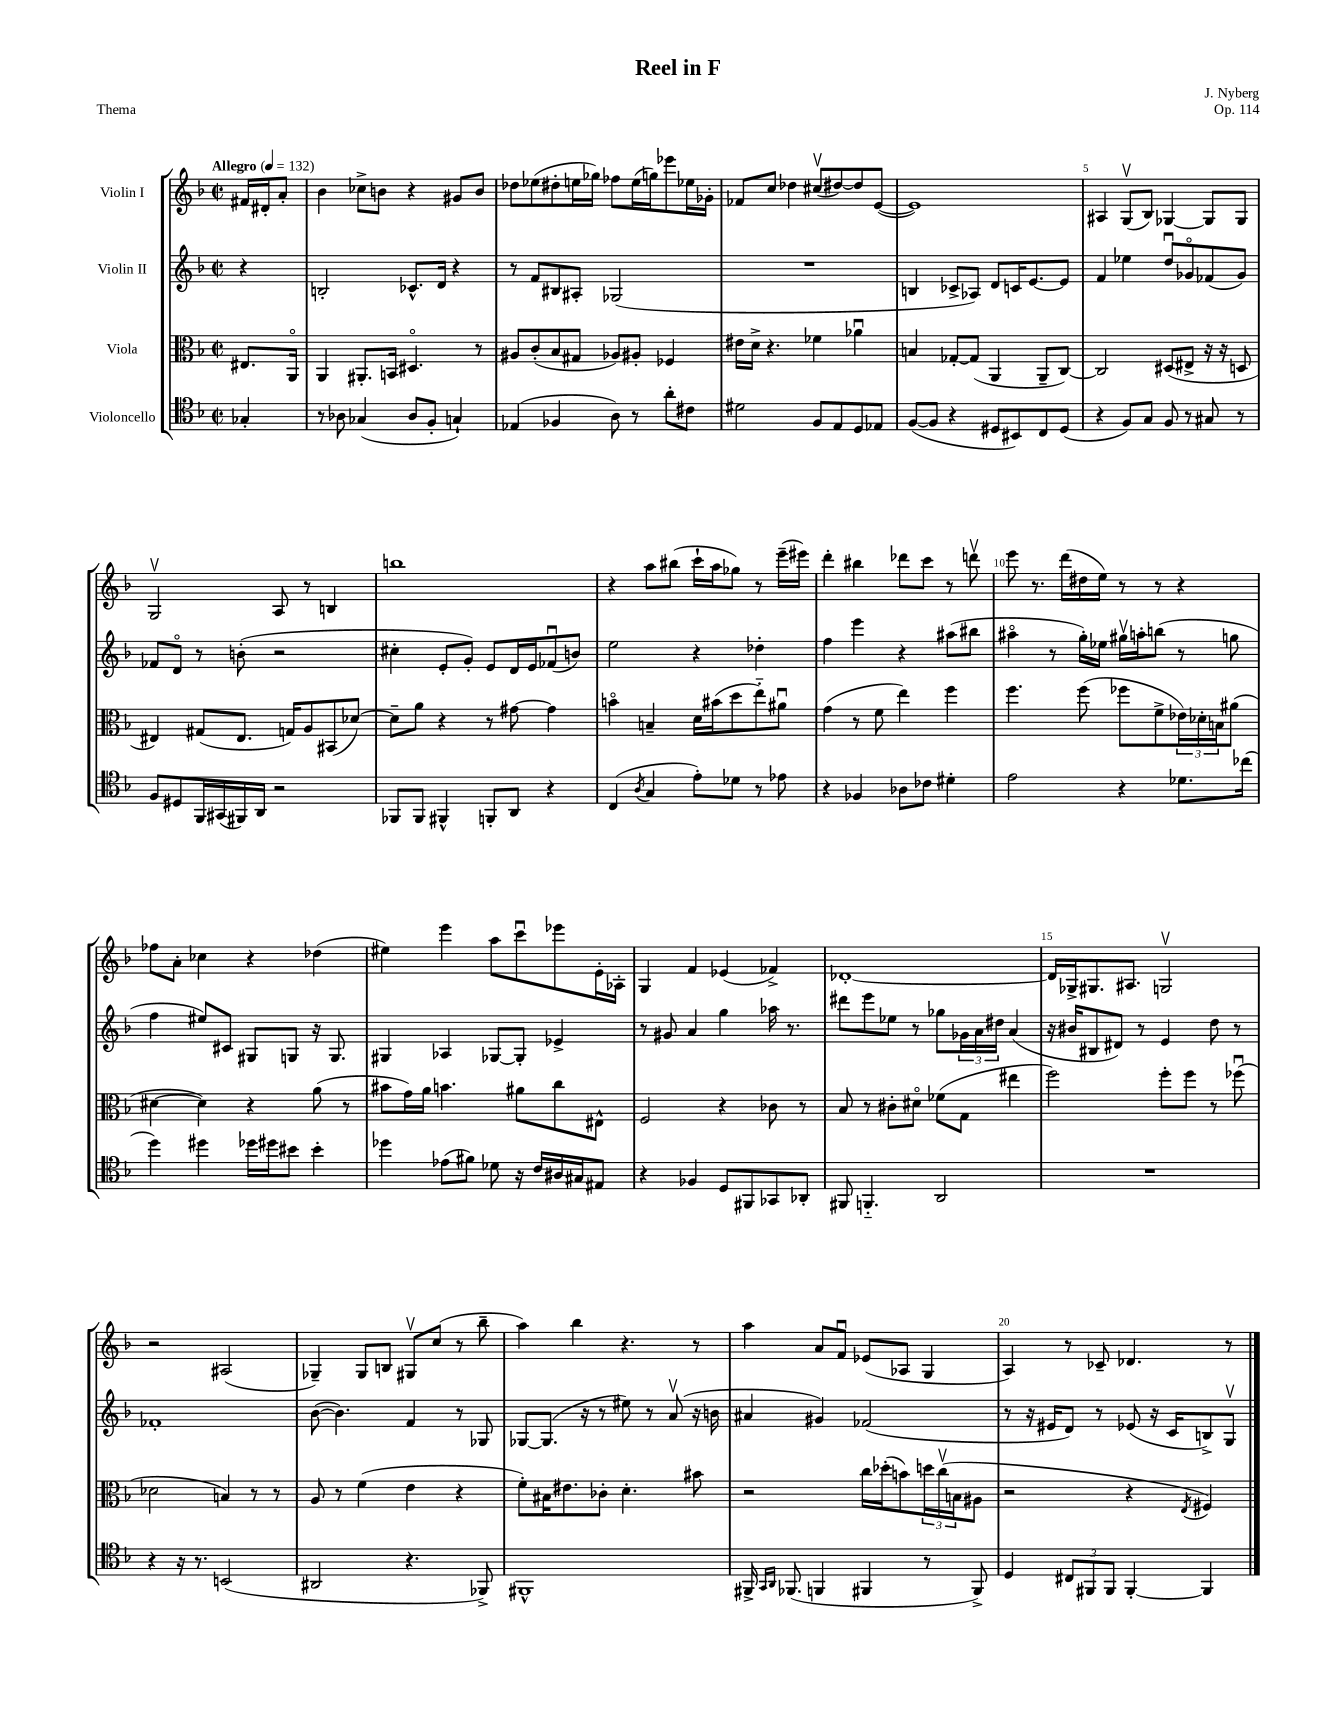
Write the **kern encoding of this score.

**kern	**kern	**kern	**kern
*staff4	*staff3	*staff2	*staff1
*clefC4	*clefC3	*clefG2	*clefG2
*k[b-]	*k[b-]	*k[b-]	*k[b-]
*M2/2	*M2/2	*M2/2	*M2/2
*met(c|)	*met(c|)	*met(c|)	*met(c|)
*MM132	*MM132	*MM132	*MM132
4G-'	8.E#	4r	16f#
.	.	.	16d#'
.	.	.	8a'
.	16AAo	.	.
=	=	=	=
8r	4AA	2B'	4b-
8A-	.	.	.
(4G-	8.AA#'	.	8cc-^
.	.	.	8b
.	16BB	.	.
8A-	4.D#o	8.c-^^	4r
8F'	.	.	.
.	.	16d	.
4G`)	.	4r	8g#
.	8r	.	8b
=	=	=	=
(4E-	8A#	8r	8dd-
.	(8c'	8f	(8ee-
4F-	8B-	8B#	8dd#'
.	8G#	8A#'	16ee
.	.	.	16gg-)
8A)	8A-)	(2G-	8ff-
8r	8A#'	.	(16ee
.	.	.	16gg)
8a'	4F-	.	8eee-
8c#	.	.	16ee-
.	.	.	16g-'
=	=	=	=
2d#	16e#	1r	8f-
.	16d^	.	.
.	4.r	.	8cc
.	.	.	4dd-
8F	4f-	.	(8cc#v
8E	.	.	[8dd#)
8D	4a-u	.	8dd#]
8E-	.	.	([8e
=	=	=	=
([8F	4B	4B	1e])
8F]	.	.	.
4r	[8G-'	8c-^	.
.	(8G-]	8A-)	.
8D#	4AA	8d	.
8BB#)	.	16c	.
.	.	[8.e	.
8C	8AA~	.	.
(8D#	[8C)	8e]	.
=	=	=	=
4r	2C]	4f	4A#
8F)	.	4ee-	(8Gv
8G	.	.	8B-)
8F	(8D#	8ddu	[4G-
8r	8E#^	8g-o	.
8G#	16r	(8f-	8G-]
.	16r	.	.
8r	8D	8g-)	8G-
=	=	=	=
8F	4E#)	8f-	2Gv
8D#	.	8do	.
16FF	(8G#	8r	.
(16GG#	.	.	.
16FF#)	8.E#	(8b'	.
16AA	.	.	.
2r	.	2r	8A
.	16G)	.	.
.	8A	.	8r
.	(8BB#	.	4B
.	[8d-)	.	.
=	=	=	=
8FF-	8d-~]	4cc#'	1bb
8FF-	8a	.	.
4FF#^^	4r	8e'	.
.	.	8g')	.
8FF'	8r	8e	.
8AA	[8g#	16d	.
.	.	16e	.
4r	4g#]	(8f-u	.
.	.	8b)	.
=	=	=	=
(4C	4bo	2ee	4r
8qA	.	.	.
4G	4B~	.	8aa
.	.	.	(8bb#
8e')	16d	4r	16ccc`
.	(16b#	.	16aa
8d-	8dd	.	8gg-)
8r	8ee'~)	4dd-'	8r
8e-	8a#u	.	(16eee~
.	.	.	16eee#)
=	=	=	=
4r	(4g	4ff	4ddd'
4F-	8r	4eee	4bb#
.	8f	.	.
8A-	4ee)	4r	8ddd-
8c-	.	.	8ccc
4d#'	4ff	(8aa#	8r
.	.	8bb#	8dddv
=	=	=	=
2e	4.ff	4aa#o	8eee
.	.	.	8.r
.	.	8r	.
.	.	.	(16ddd
.	(8ff	16gg')	16dd#
.	.	16ee-	16ee)
4r	8ff-	16gg#v	8r
.	.	16aa'	.
.	8f^	(8bb	8r
8.d-	24e-)	8r	4r
.	24d-'	.	.
.	24B	.	.
.	(8a#	8gg	.
(16cc-	.	.	.
=	=	=	=
4dd)	[4d#	4ff	8ff-
.	.	.	8a'
4dd#	4d#])	8ee#)	4cc-
.	.	8c#	.
16dd-	4r	8G#	4r
16dd#	.	.	.
8b#	.	8G	.
4b#'	(8a	16r	(4dd-
.	.	8.G	.
.	8r	.	.
=	=	=	=
4dd-	8b#	4G#	4ee#)
.	16g)	.	.
.	16a	.	.
(8e-	4.b	4A-	4eee
8f#)	.	.	.
8d-	.	[8G-	8aa
16r	8a#	8G-']	8cccu
16c	.	.	.
16A#	8cc	4e-^	8eee-
16G#	.	.	.
8E#	8E#^^	.	16e'
.	.	.	16A-'
=	=	=	=
4r	2F	8r	4G
.	.	8g#	.
4F-	.	4a	4f
8D	4r	4gg	(4e-
8FF#	.	.	.
8GG-	8c-	16aa-	4f-^)
.	.	8.r	.
8AA-'	8r	.	.
=	=	=	=
8FF#	8B-	8ddd#	[1d-'
4.FF'~	8r	8eee	.
.	8c#'	8ee-	.
.	8d#o	8r	.
2AA	(8f-	8gg-	.
.	8G	24g-	.
.	.	24a	.
.	.	24dd#	.
.	4ee#	(4a	.
=	=	=	=
1r	2ff)	16r	16d-]
.	.	16b#	16G-^
.	.	8B#	8.G#
.	.	8d#)	.
.	.	.	8.A#
.	.	8r	.
.	8ff'	4e	2Gv
.	8ff	.	.
.	8r	8dd	.
.	(8ff-u	8r	.
=	=	=	=
4r	2d-	1f-'	2r
16r	.	.	.
8.r	.	.	.
(2BB	4B)	.	(2A#
.	8r	.	.
.	8r	.	.
=	=	=	=
2AA#	8A	([8b-	4G-~)
.	8r	4.b-])	.
.	(4f	.	8G-
.	.	.	8B
4.r	4e	4f	8G#v
.	.	.	(8cc
.	4r	8r	8r
8FF-^)	.	8G-	8bb-~
=	=	=	=
1FF#^^	8f')	[8G-	4aa)
.	16B#	(8.G-]	.
.	8.e#	.	.
.	.	.	4bb-
.	.	16r	.
.	8c-'	8r	.
.	4.d'	8ee#)	4.r
.	.	8r	.
.	.	(8av	.
.	8b#	16r	8r
.	.	16b	.
=	=	=	=
16FF#^	2r	4a#	4aa
16qqGG	.	.	.
16qqAA	.	.	.
(8.FF-	.	.	.
4FF	.	4g#)	8a
.	.	.	8fu
4FF#	16cc	(2f-	(8e-
.	(16dd-'	.	.
.	8b)	.	8A-
8r	24dd	.	4G
.	(24ccv	.	.
.	24B	.	.
8FF#^)	8A#	.	.
=	=	=	=
4D	2r	8r	4A)
.	.	16r	.
.	.	16e#	.
12C#	.	8d)	8r
12FF#	.	.	.
.	.	8r	8c-~
12FF#	.	.	.
[4FF#'	4r	(8e-	4.d-
.	.	16r	.
.	.	16c	.
.	8qE	.	.
4FF#]	4F#)	8B^)	.
.	.	8Gv	8r
==	==	==	==
*-	*-	*-	*-
